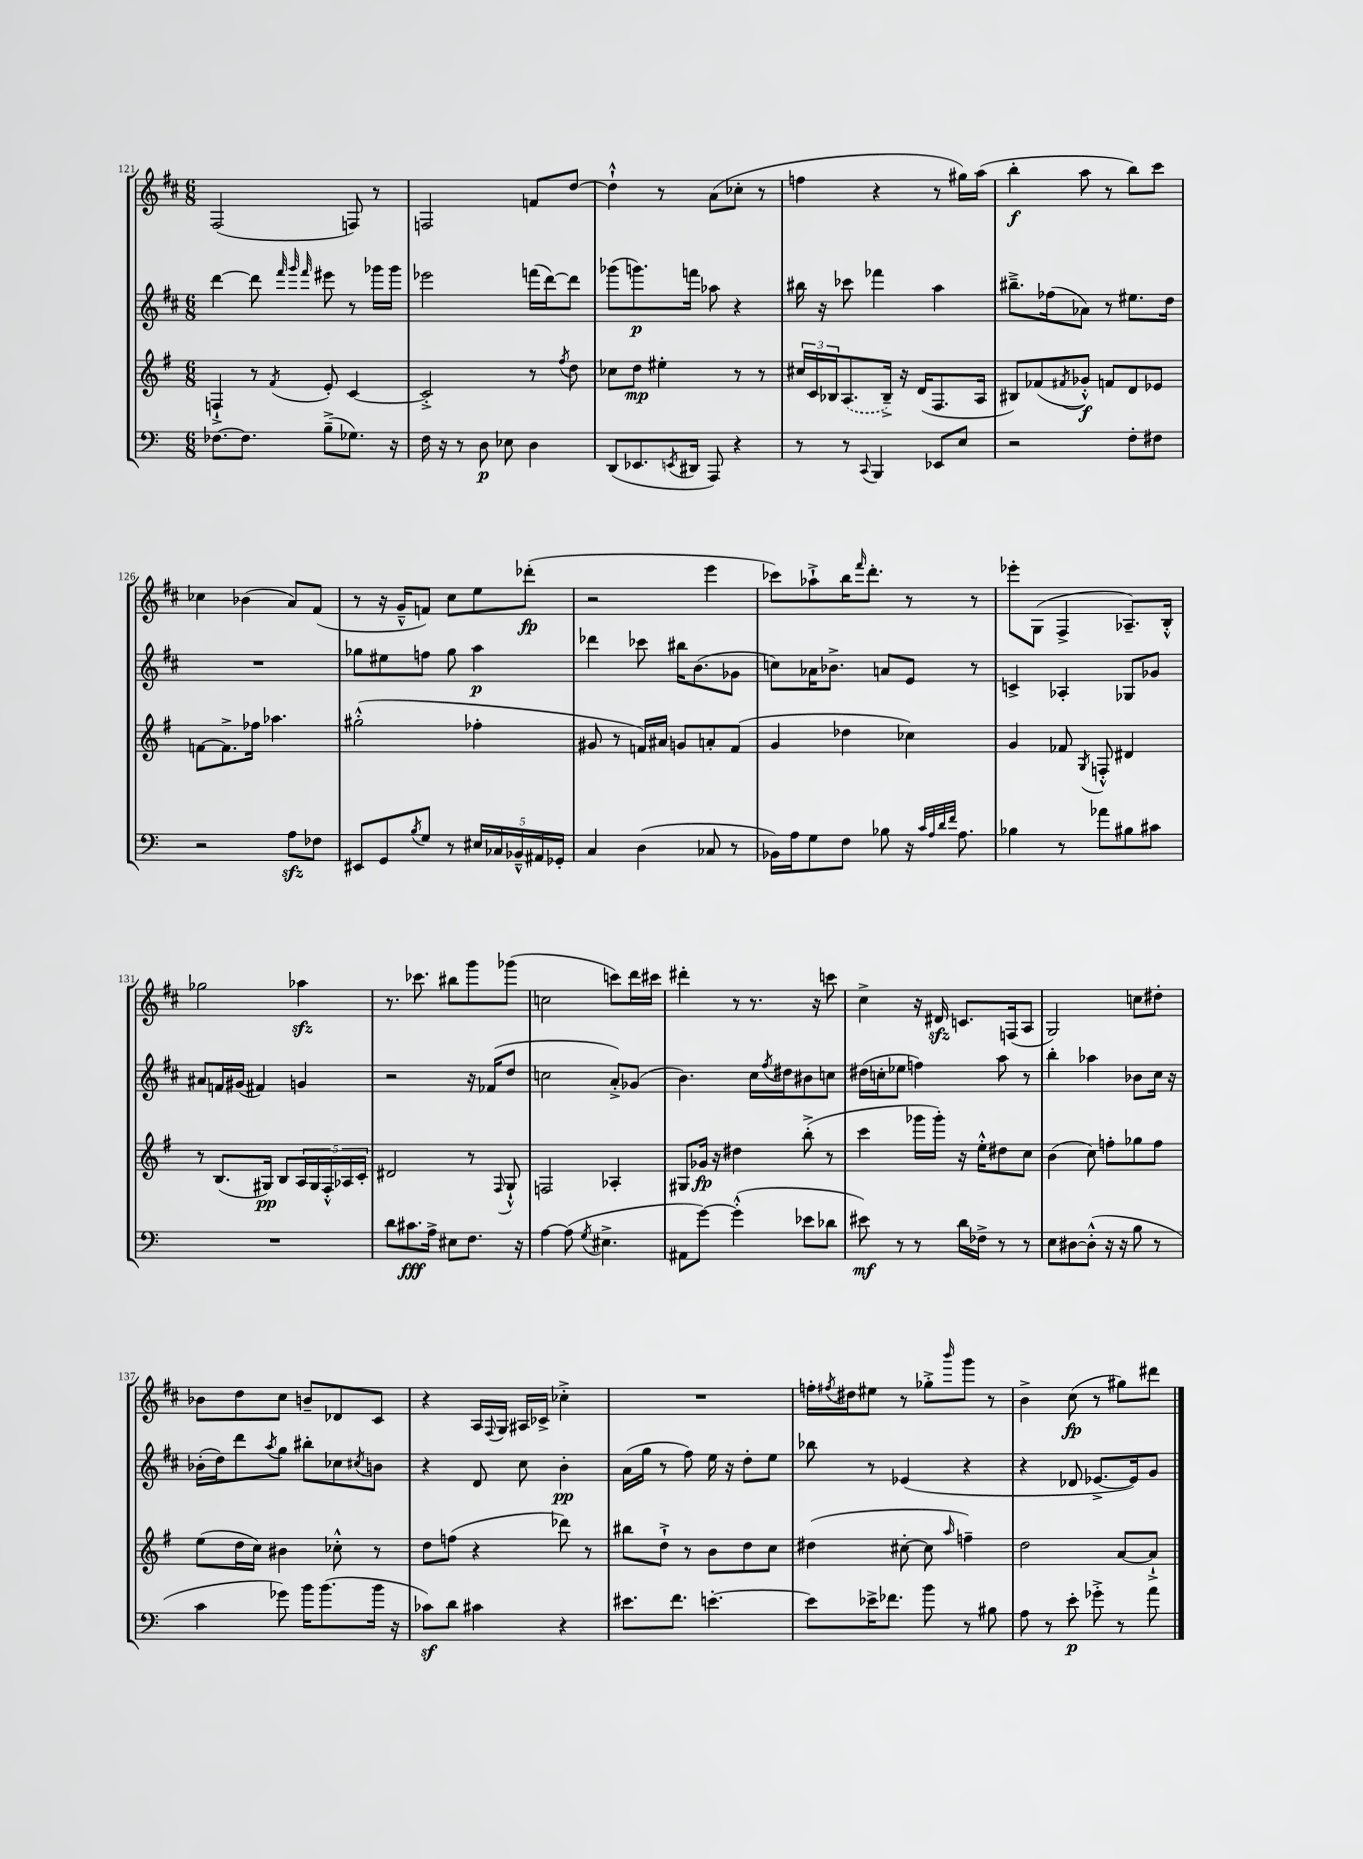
<<
\new StaffGroup <<
\new Staff = "s0" {
    \clef treble \key d \major \numericTimeSignature \time 6/8
    fis2( f8) r8 |
    f2 f'8 d''8~ |
    d''4-!-^ r8 a'8( ces''8-. r8 |
    f''4 r4 r8 gis''16) a''16( |
    b''4-.\f a''8 r8 b''8) cis'''8 |
    ces''4 bes'4( a'8) fis'8( |
    r8 r16 g'16---^ f'8) cis''8 e''8 des'''8-.\fp( |
    r2 e'''4 |
    ces'''8) aes''8-!-> b''16 \grace { fis'''16 } d'''8.-. r8 r8 |
    ees'''8-. g8( fis4-> aes8.--) b16-.-^ |
    ges''2 aes''4\sfz |
    r8. ces'''8. bis''8 g'''8 ges'''8( |
    c''2 c'''8) d'''16 cis'''16 |
    dis'''4-. r8 r8. r16 c'''8 |
    cis''4-> r16 dis'16\sfz c'8. f16( a8 |
    g2) c''8 dis''8-. |
    bes'8 d''8 cis''8 b'8-- des'8 cis'8 |
    r4 a16 \appoggiatura { fis8 } g16 ais16 ces'16-> ces''4-.-> |
    R2. |
    f''16-. \acciaccatura { fis''8 } dis''16 eis''8 r8 ges''8-.-> \grace { b'''16 } g'''8 r8 |
    b'4-> cis''8\fp( r8 gis''8) dis'''8 \bar "|." |
}
\new Staff = "s1" {
    \clef treble \key d \major \numericTimeSignature \time 6/8
    d'''4~ d'''8 \grace { fis'''32 g'''32 fis'''32 } eis'''8 r8 ges'''16 ges'''16 |
    ees'''2 f'''16( d'''16~) d'''8 |
    ges'''8( g'''8.\p) f'''16 aes''8 r4 |
    bis''16 r16 ces'''8 fes'''4 a''4 |
    bis''8.---> fes''16( aes'8) r8 eis''8. d''16 |
    R2. |
    ges''8 eis''8 f''8 ges''8 a''4\p |
    des'''4 ces'''8 bis''16 b'8.( ges'8 |
    c''8) aes'16 bes'8.-> a'8 e'8 r8 |
    c'4-> aes4-. ges8 ges'8 |
    ais'8 f'16 gis'16( fis'4) g'4 |
    r2 r16 fes'16( d''8 |
    c''2 a'8-.->) ges'8( |
    b'4.) cis''16 \acciaccatura { fis''8 } dis''16 bis'8 c''8 |
    dis''16( c''16-. ees''8 f''4) a''8 r8 |
    b''4-. aes''4 bes'8 cis''16 r16 |
    bes'16-.( d''16) d'''8 \acciaccatura { a''8 } g''8 bis''8-. ces''8 \acciaccatura { cis''8 } b'8 |
    r4 d'8 cis''8 b'4-.\pp |
    a'16( g''16 r8 fis''8) e''16 r16 d''8-. e''8 |
    bes''8 r8 ees'4( r4 |
    r4 des'8 ees'8.~-> ees'16) g'8 \bar "|." |
}
\new Staff = "s2" {
    \clef treble \key g \major \numericTimeSignature \time 6/8
    f4-!-> r8 \acciaccatura { fis'8 } e'8-. c'4~ |
    c'2-.-> r8 \acciaccatura { fis''8 } d''8 |
    ces''8 d''8\mp eis''4-. r8 r8 |
    \tuplet 3/2 { cis''16 c'16 bes16 } \once \slurDashed a8.( bes16--->) r16 d'16( fis8. a16 |
    bis8) fes'8( \acciaccatura { fis'8 } ges'8-.-^\f) f'8 d'8 ees'8 |
    f'8~ f'8.-> fes''16 aes''4. |
    gis''2-.-^( fes''4-. |
    gis'8 r8 f'16) ais'16 g'8 a'8-. f'8( |
    g'4 des''4 ces''4) |
    g'4 fes'8 \acciaccatura { g8 } f8-.-^ dis'4 |
    r8 b8.( gis16\pp) b8 \tuplet 5/4 { a16 gis16 fis16-.-^ aes16 c'16-. } |
    dis'2 r8 \appoggiatura { fis8 } g8-!-^ |
    f2 aes4-. |
    gis8 ges'16\fp r16 dis''4 b''8-.->( r8 |
    c'''4 ges'''16 ges'''16-.) r16 e''16-.-^ dis''8 c''8 |
    b'4( c''8) f''8-. ges''8 f''8 |
    e''8( d''16 c''16) bis'4 ces''8-.-^ r8 |
    d''8 f''8( r4 des'''8) r8 |
    bis''8 d''8-!-> r8 b'8 d''8 c''8 |
    dis''4( cis''8~-. cis''8 \grace { a''16 } f''4--) |
    d''2 a'8~ a'8-!-> \bar "|." |
}
\new Staff = "s3" {
    \clef bass \key c \major \numericTimeSignature \time 6/8
    fes8.~ fes8. b8--->( ges8.) r16 |
    f16 r16 r8 d8\p ees8 d4 |
    d,8( ees,8. \acciaccatura { e,8 } dis,16 a,,8) r4 |
    r8 r8 \appoggiatura { c,8 } b,,4 ees,8 e8 |
    r2 f8-. fis8 |
    r2 a8\sfz fes8 |
    eis,8 g,8 \acciaccatura { b8 } g8 r8 \tuplet 5/4 { eis16 ces16 bes,16---^ ais,16 ges,16-. } |
    c4 d4( ces8 r8 |
    bes,16) a16 g8 f8 bes8 r16 \grace { c'32 a32 d'32 f'32 } a8. |
    bes4 r8 aes'8 bis8 cis'8 |
    R2. |
    d'8 cis'8.\fff a16-> eis8 f8. r16 |
    a4~ a8( \acciaccatura { g8 } eis4.-> |
    ais,8 g'8~) g'4-.-^( ees'8 des'8 |
    eis'8\mf) r8 r8 d'16 fes16-> r8 r8 |
    e8 dis8~ dis8-.-^( r16 r16 b8 r8 |
    c'4 ges'8) b'16 b'8.( b'16 r16 |
    ces'8\sf) d'8 cis'4 r4 |
    eis'8. f'8. e'4.~-. |
    e'8 ees'16-> fes'8. b'8 r8 bis8 |
    a8 r8 e'8-.\p ges'8-.-> r8 a'8 \bar "|." |
}
>>
>>
\layout { \context { \Score currentBarNumber = #121 } }
